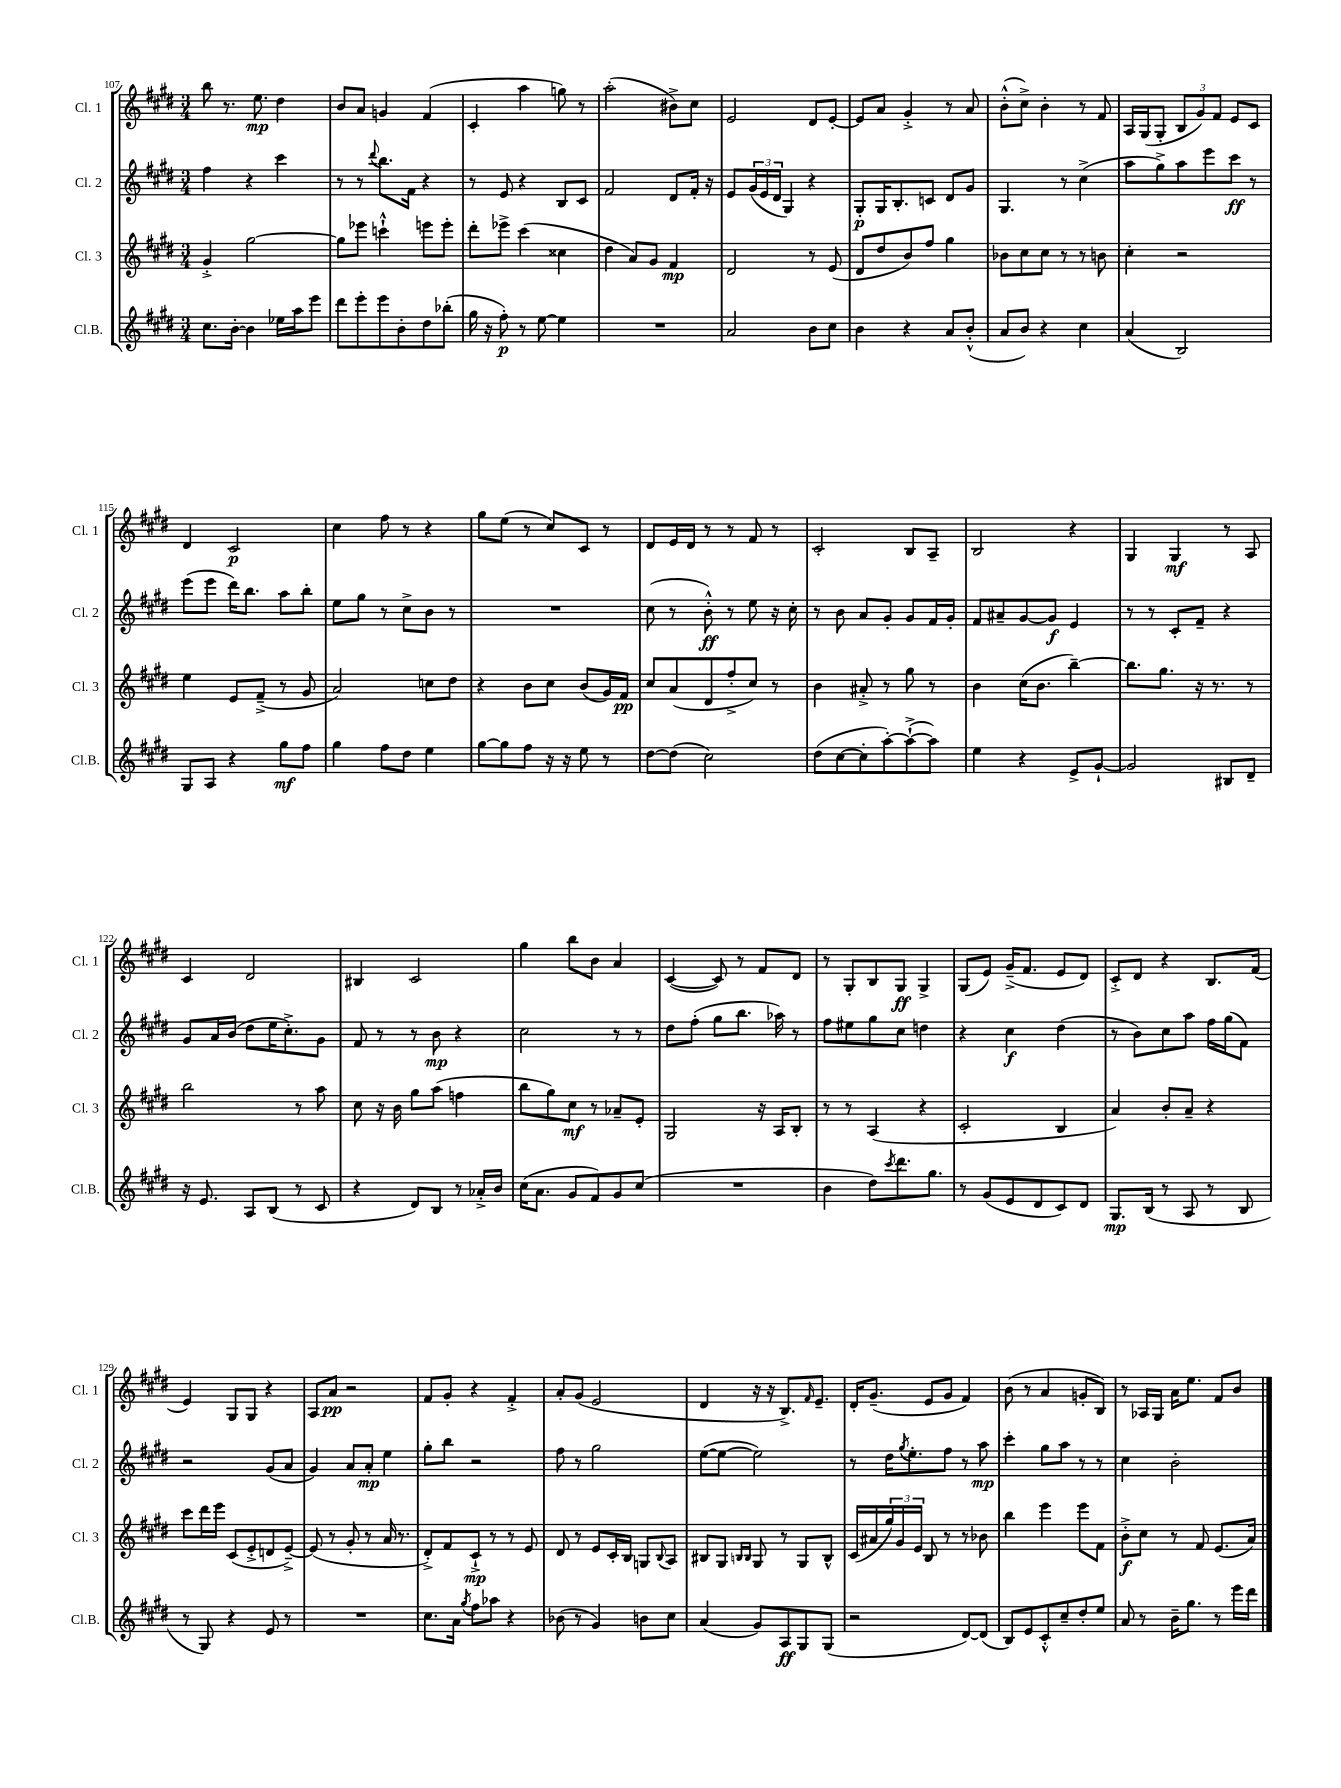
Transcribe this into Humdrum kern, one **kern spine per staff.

**kern	**kern	**kern	**kern
*staff4	*staff3	*staff2	*staff1
*clefG2	*clefG2	*clefG2	*clefG2
*k[f#c#g#d#]	*k[f#c#g#d#]	*k[f#c#g#d#]	*k[f#c#g#d#]
*M3/4	*M3/4	*M3/4	*M3/4
8.cc#\L	4g#'^/	4ff#\	8bb\
.	.	.	8.r
[16b'\Jk	.	.	.
4b\]	[2gg#\	4r	.
.	.	.	8.ee\
16ee-\LL	.	4ccc#\	4dd#\
16aa\J	.	.	.
8eee\J	.	.	.
=	=	=	=
8ddd#\L	8gg#\]L	8r	8b/L
8eee'\	8eee-\J	8r	8a/J
.	.	8qqddd#/	.
8eee\	4ccc`^^\	8.bb\L	4g/
8b'\	.	.	.
.	.	16f#\Jk	.
8dd#\	8eee\L	4r	(4f#/
(8bb-'\J	8eee'\J	.	.
=	=	=	=
16gg#\	8ddd#'\L	8r	4c#'/
16r	.	.	.
8ff#'\)	8eee-^\J	8e/	.
8r	(4ccc#\	4r	4aa\
[8ee\	.	.	.
4ee\]	4cc##\	8B/L	8gg\)
.	.	8c#/J	8r
=	=	=	=
2.r	4dd#\	2f#/	(2aa'\
.	8a/L)	.	.
.	8g#/J	.	.
.	4f#/	8d#/L	8b#^\L)
.	.	16f#'/Jk	8cc#\J
.	.	16r	.
=	=	=	=
2a/	2d#/	8e/L	2e/
.	.	(24g#/L	.
.	.	24e/	.
.	.	24d#/JJ	.
.	.	4G#/)	.
8b\L	8r	4r	8d#/L
8cc#\J	(8e/	.	[8e'/J
=	=	=	=
4b\	8d#/L	8G#'/L	8e/]L
.	8dd#/	16G#/K	8a/J
.	.	8.B'/	.
4r	8b/)	.	4g#'^/
.	8ff#/J	8c/J	.
8a/L	4gg#\	8d#/L	8r
(8b'^^/J	.	8g#/J	8a/
=	=	=	=
8a/L	8b-\L	4.G#/	(8b'^^\L
8b/J)	8cc#\	.	8cc#^\J)
4r	8cc#\J	.	4b'\
.	8r	8r	.
4cc#\	8r	(4cc#^\	8r
.	8b\	.	8f#/
=	=	=	=
(4a/	4cc#'\	8aa\L	16A/LL
.	.	.	(16G#/J
.	.	8gg#^\)	8G#'/J
2B/)	2r	8aa\	12B/L
.	.	.	12g#/)
.	.	8eee\	.
.	.	.	12f#/J
.	.	8ccc#\J	8e/L
.	.	8r	8c#/J
=	=	=	=
8G#/L	4ee\	(8eee\L	4d#/
8A/J	.	8eee\J	.
4r	8e/L	16ddd#\LK)	2c#/
.	.	8.bb\J	.
.	(8f#~^/J	.	.
8gg#\L	8r	8aa\L	.
8ff#\J	8g#/	8bb'\J	.
=	=	=	=
4gg#\	2a/)	8ee\L	4cc#\
.	.	8gg#\J	.
8ff#\L	.	8r	8ff#\
8dd#\J	.	8cc#^\L	8r
4ee\	8cc\L	8b\J	4r
.	8dd#\J	8r	.
=	=	=	=
[8gg#\L	4r	2.r	8gg#\L
8gg#\]	.	.	(8ee\J
8ff#\J	8b\L	.	8r
16r	8cc#\J	.	8cc#/L)
16r	.	.	.
8ee\	(8b/L	.	8c#/J
8r	16g#/L)	.	8r
.	16f#/JJ	.	.
=	=	=	=
[8dd#\L	8cc#/L	(8cc#\	8d#/L
(8dd#\]J	(8a/	8r	16e/L
.	.	.	16d#/JJ
2cc#\)	8d#/	8b'^^\)	8r
.	8ff#'^/	8r	8r
.	8cc#/J)	8ee\	8f#/
.	8r	16r	8r
.	.	16cc#'\	.
=	=	=	=
(8dd#\L	4b\	8r	2c#'/
[8cc#\	.	8b\	.
8cc#'\]	8a#'^/	8a/L	.
[8aa'\)	8r	8g#'/J	.
(8aa`^\_	8gg#\	8g#/L	8B/L
8aa\]J)	8r	16f#/L	8A~/J
.	.	16g#'/JJ	.
=	=	=	=
4ee\	4b\	8f#/L	2B/
.	.	8a#~/	.
4r	(16cc#\LK	[8g#/	.
.	8.b\J	.	.
.	.	8g#/]J	.
8e^/L	[4bb~\)	4e/	4r
[8g#`/J	.	.	.
=	=	=	=
2g#/]	8.bb\]L	8r	4G#/
.	.	8r	.
.	8.gg#\J	.	.
.	.	8c#'/L	4G#/
.	16r	8f#~/J	.
.	8.r	.	.
8B#/L	.	4r	8r
8d#~/J	8r	.	8A/
=	=	=	=
16r	2bb\	8g#/L	4c#/
8.e/	.	.	.
.	.	16a/L	.
.	.	(16b/JJ	.
8A/L	.	8dd#\L	2d#/
(8B/J	.	16ee\K	.
.	.	8.cc#'^\)	.
8r	8r	.	.
8c#/	8aa\	8g#\J	.
=	=	=	=
4r	8cc#\	8f#/	4B#/
.	16r	8r	.
.	16b\	.	.
8d#/L)	8gg#\L	8r	2c#/
8B/J	(8aa\J	8b\	.
8r	4ff\	4r	.
16a-'^/LL	.	.	.
16b/JJ	.	.	.
=	=	=	=
(16cc#\LK	8bb\L	2cc#\	4gg#\
8.a\J	.	.	.
.	8gg#\)	.	.
8g#/L	8cc#\J	.	8bb\L
8f#/)	8r	.	8b\J
8g#/	8a-~/L	8r	4a/
(8cc#/J	8e'/J	8r	.
=	=	=	=
2.r	2G#/	8dd#\L	([4c#/
.	.	(8ff#'\J	.
.	.	8gg#\L	8c#/])
.	.	8.bb\J	8r
.	16r	.	8f#/L
.	16A/LK	16aa-\)	.
.	8B'/J	8r	8d#/J
=	=	=	=
4b\	8r	8ff#\L	8r
.	8r	8ee#\	8G#'/L
8dd#\L)	(4A/	8gg#\	8B/
8qccc#/	.	.	.
8.ddd#\	.	8cc#\J	8G#/J
.	4r	4dd\	4G#^/
8.gg#\J	.	.	.
=	=	=	=
8r	2c#'/	4r	(8G#/L
(8g#/L	.	.	8e/J)
8e/	.	4cc#\	(16g#~^/LK
.	.	.	8.f#/J
8d#/	.	.	.
8c#/)	4B/	(4dd#\	8e/L
8d#/J	.	.	8d#/J)
=	=	=	=
8.G#/L	4a/)	8r	8c#'^/L
.	.	8b\L)	8d#/J
(16B/Jk	.	.	.
8r	8b'/L	8cc#\	4r
8A/	8a~/J	8aa\J	.
8r	4r	16ff#\LL	8.B/L
.	.	(16gg#\J	.
8B/	.	8f#\J)	.
.	.	.	(16f#/Jk
=	=	=	=
8r	8ccc#\L	2r	4e/)
8G#/)	16ddd#\L	.	.
.	16eee\JJ	.	.
4r	(8c#/L	.	8G#/L
.	8e'^/	.	8G#/J
8e/	8d/	(8g#/L	4r
8r	[8e~^/J)	8a/J	.
=	=	=	=
2.r	(8e/]	4g#/)	8A/L
.	8r	.	8a/J
.	8g#'/	8a/L	2r
.	8r	8a'/J	.
.	16a/	4ee\	.
.	8.r	.	.
=	=	=	=
8.cc#\L	8d#'^/L)	8gg#'\L	8f#/L
.	8f#/	8bb\J	8g#'/J
16a\Jk	.	.	.
8qgg#/	.	.	.
8ff#\L	8c#`^/J	2r	4r
8aa-\J	8r	.	.
4r	8r	.	4f#'^/
.	8e/	.	.
=	=	=	=
(8b-\	8d#/	8ff#\	8a'/L
8r	8r	8r	(8g#/J
4g#/)	8e/L	2gg#\	2e/
.	16c#'/L	.	.
.	16B/JJ	.	.
8b\L	8G/L	.	.
.	8qqB/	.	.
8cc#\J	8A/J	.	.
=	=	=	=
(4a/	8B#/L	([8ee\L	4d#/
.	8G#/J	8ee\_J	.
.	16qqB/LL	.	.
.	16qqB/JJ	.	.
8g#/L)	8G#/	2ee\])	16r
.	.	.	16r
8A/	8r	.	8.B^/L)
8G#/	8G#/L	.	.
.	.	.	16qqf#/
.	.	.	8.e~/J
(8G#/J	8B^^/J	.	.
=	=	=	=
2r	(16c#/LL	8r	16d#'/LK
.	16a#/	.	(8.g#~/J
.	24gg#/)	16dd#\LK	.
.	24g#/	.	.
.	.	8qgg#/	.
.	.	8.ee'\	.
.	24e/JJ	.	.
.	8B/	.	8e/L
.	8r	8ff#\J	8g#/J
[8d#/L)	8r	8r	4f#/)
(8d#/]J	8b-\	8aa\	.
=	=	=	=
8B/L)	4bb\	4ccc#'\	(8b\
8e/	.	.	8r
8c#'^^/	4eee\	8gg#\L	4a/
8cc#~/	.	8aa\J	.
8dd#'/	8eee\L	8r	8g'/L
8ee/J	8f#\J	8r	8B/J)
=	=	=	=
8a/	8b'^\L	4cc#\	8r
8r	8cc#\J	.	16A-/LL
.	.	.	16G#/JJ
16b~\LK	8r	2b'\	16a\LK
8.gg#\J	.	.	8.ee\J
.	8f#/	.	.
8r	(8.e/L	.	8f#/L
16eee\LL	.	.	8b/J
16ddd#\JJ	16a/Jk)	.	.
==	==	==	==
*-	*-	*-	*-
